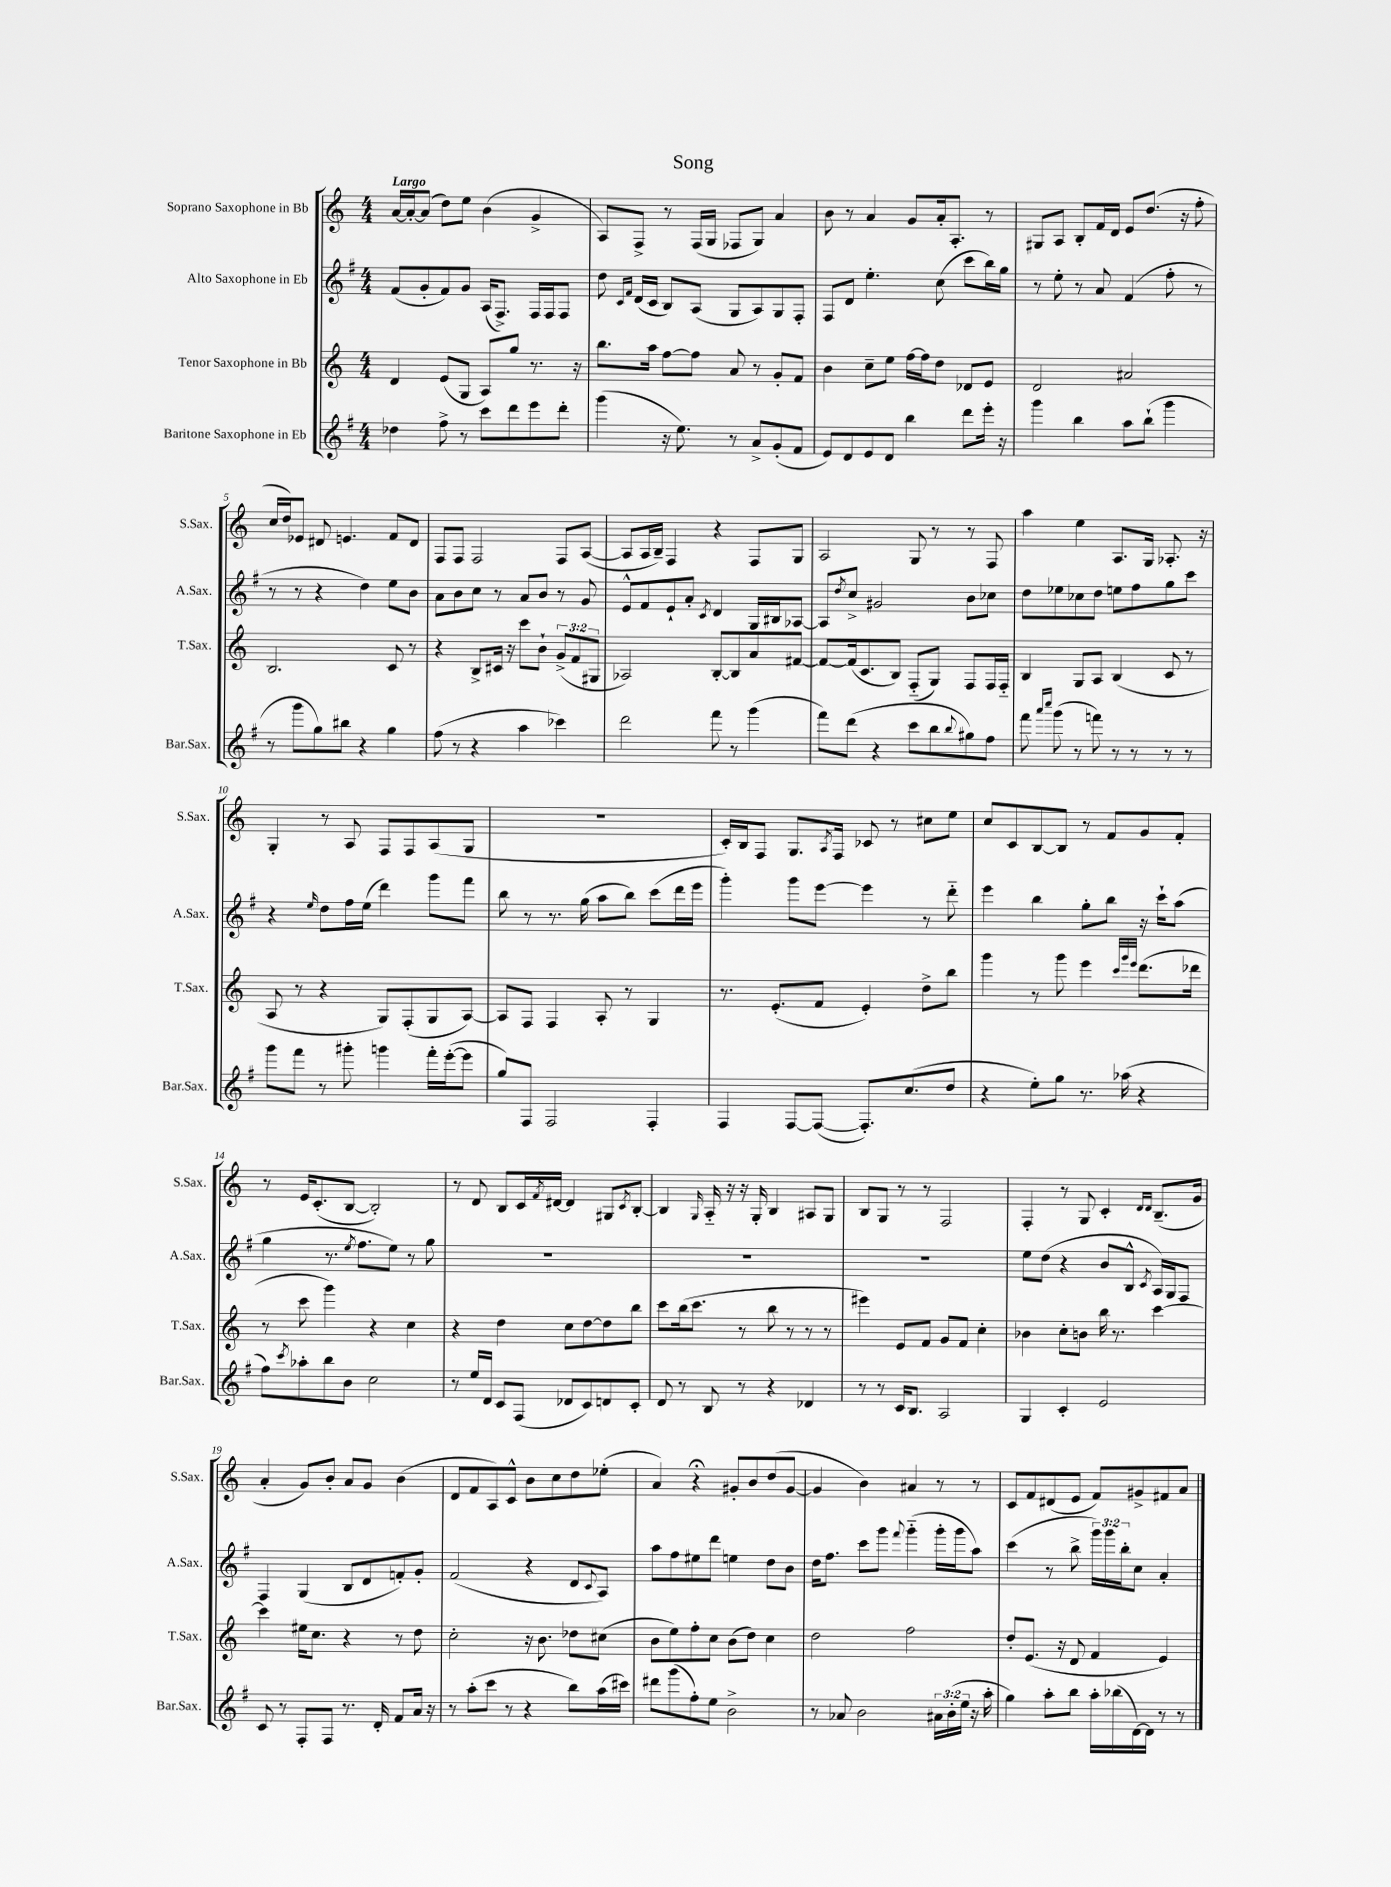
\header { title = "Song" }
<<
\new StaffGroup <<
\new Staff = "s0" \with { instrumentName = "Soprano Saxophone in Bb" shortInstrumentName = "S.Sax." } {
    \clef treble \key c \major \numericTimeSignature \time 4/4 \tempo "Largo"
    a'16~ a'16~-. a'8( d''8) e''8 b'4( g'4-> |
    a8) f8-> r8 f16( g16 fes8 g8) a'4 |
    b'8 r8 a'4 g'8 a'16-. a8.-. r8 |
    gis8 a8 b8-. f'16 d'16 e'8 d''8.( r16 f''8-. |
    c''16 d''16) ees'8 dis'8 e'4. f'8 dis'8 |
    f8 f8 f2 f8 a8~( |
    a8 a16 b16--) f4 r4 f8 g8 |
    a2 g8 r8 r8 f8 |
    a''4 e''4 a8. g16 aes8.-. r16 |
    g4-. r8 a8 f8 f8 a8( g8 |
    R1 |
    c'16-.) b16 f8 g8. \acciaccatura { a8 } f16 ces'8 r8 cis''8 e''8 |
    c''8 c'8 b8~ b8 r8 f'8 g'8 f'8-. |
    r8 e'16 c'8.-.( b8~ b2-.) |
    r8 d'8 b8 c'16 \acciaccatura { f'8 } dis'16~ dis'4 gis8 \acciaccatura { c'8 } b8~-. |
    b4 \grace { g16 } a16-_ r16 r16 g16-. b4 ais8 g8 |
    b8 g8 r8 r8 f2 |
    f4-. r8 g8 c'4-. \grace { d'16 d'16 } b8.--( g'16 |
    a'4-. g'8) b'8-. a'8 g'8 b'4( |
    d'8 f'8 a8) c'8-^ b'8 c''8 d''8 ees''8-.( |
    a'4) r4\fermata gis'8-. b'8 d''8( gis'8~ |
    gis'4 b'4) ais'4 r8 r8 |
    c'8 f'8 dis'8( e'8 f'8) gis'8-> fis'8 a'8 \bar "|." |
}
\new Staff = "s1" \with { instrumentName = "Alto Saxophone in Eb" shortInstrumentName = "A.Sax." } {
    \clef treble \key g \major \numericTimeSignature \time 4/4 \override Staff.TupletNumber.text = #tuplet-number::calc-fraction-text
    fis'8( g'8-. fis'8) g'8 a16( fis8.->) fis16 fis16 fis8 |
    d''8 \grace { c'16 fis'16 } d'16( c'16 b8) a8( g8 a8) g8 fis8-. |
    fis8 d'8 e''4.-. c''8( c'''8 b''16) g''16 |
    r8 e''8-. r8 a'8 fis'4( fis''8-. r8 |
    r8 r8 r4 d''4) e''8 b'8 |
    a'8 b'8 c''8 r8 a'8 b'8 r8 g'8 |
    e'8-^ fis'8 e'8-! a'8-. \acciaccatura { c'8 } d'4 g16 bis16 aes8~ |
    aes8 \acciaccatura { d''8 } c''8-> gis'2 b'8 ces''8 |
    d''8 ees''8 ces''8 d''8 e''8 fis''8 g''8 c'''8 |
    r4 \grace { e''16 } d''8 fis''16 e''16( d'''4) g'''8 fis'''8 |
    b''8 r8 r8. g''16( a''8 b''8) c'''8( d'''16 e'''16 |
    g'''4-.) g'''8 e'''8~ e'''4 r8 d'''8-_ |
    e'''4 b''4 g''8-. b''8 r16 c'''16-! a''8( |
    g''4 r8. \acciaccatura { e''8 } fis''8. e''8) r8 g''8 |
    R1 |
    R1 |
    R1 |
    e''8 d''8( r4 b'8 b8-^ \acciaccatura { c'8 } a16) g16 fis8 |
    fis4 g4( b8 d'8 f'8-.) g'8-. |
    fis'2( r4 d'8 \appoggiatura { c'8 } a8) |
    a''8 fis''8 eis''8 d'''8 e''4 d''8 b'8 |
    d''16 fis''8. c'''8 g'''8 \appoggiatura { fis'''8 } g'''4-_( g'''16-. g'''16 a''8) |
    c'''4( r8 b''8-> \tuplet 3/2 { g'''16) g'''16 b''16-. } c''8 a'4-. \bar "|." |
}
\new Staff = "s2" \with { instrumentName = "Tenor Saxophone in Bb" shortInstrumentName = "T.Sax." } {
    \clef treble \key c \major \numericTimeSignature \time 4/4 \override Staff.TupletNumber.text = #tuplet-number::calc-fraction-text
    d'4 e'8( g8 a8) g''8 r8. r16 |
    b''8. a''16 f''8~ f''8 a'8 r8 g'8-. f'8 |
    b'4 c''8-- e''8 f''16~ f''16 d''8 des'8 e'8 |
    d'2 ais'2 |
    b2. c'8 r8 |
    r4 b8-> cis'16 r16 c'''8 b'8-! \tuplet 3/2 { g'8->( f'8 gis8 } |
    aes2) b8~-. b8 a'8 fis'8~ |
    fis'8~ fis'16( c'8. b8) f8-_( g8) f8 f16 f16-_ |
    b4 g8 a8 b4( c'8 r8 |
    a8 r8 r4 g8) f8-.( g8 a8~) |
    a8 f8 f4 a8-. r8 g4 |
    r8. e'8.-.( f'8 e'4-.) d''8-> b''8 |
    g'''4 r8 g'''8 e'''4 \grace { c'''32 g'''32 e'''32 } d'''8.( des'''16 |
    r8 c'''8 g'''4) r4 c''4 |
    r4 d''4 c''8 d''8~ d''8 b''8 |
    c'''8 b''16( c'''8. r8 b''8 r8 r8 r8 |
    eis'''4) e'8 f'8 g'8 f'8 c''4-. |
    bes'4 c''8-. b'8 b''16 r8. c'''4~ |
    c'''4 eis''16 c''8. r4 r8 d''8 |
    c''2-. r16 b'8. des''8 cis''8( |
    b'8 e''8) f''8-. c''8 b'8( d''8) c''4 |
    d''2 f''2 |
    d''8-. e'8.( r16 d'8 f'4 e'4) \bar "|." |
}
\new Staff = "s3" \with { instrumentName = "Baritone Saxophone in Eb" shortInstrumentName = "Bar.Sax." } {
    \clef treble \key g \major \numericTimeSignature \time 4/4 \override Staff.TupletNumber.text = #tuplet-number::calc-fraction-text
    des''4 fis''8-> r8 c'''8 d'''8 e'''8 d'''8-. |
    g'''4( r16 e''8.) r8 a'8-> g'8-.( fis'8 |
    e'8) d'8 e'8 d'8 b''4 d'''8 e'''16-. r16 |
    g'''4 b''4 a''8 b''8-!( g'''4 |
    r8 g'''8 g''8) bis''8 r4 g''4 |
    fis''8( r8 r4 a''4 ces'''4) |
    d'''2 fis'''8 r8 g'''4( |
    fis'''8) d'''8( r4 c'''8 b''8 \appoggiatura { b''8 } gis''8) fis''8 |
    fis'''8 \grace { a'''16 c''''16 } g'''8( r8 f'''8) r8 r8 r8 r8 |
    g'''8 fis'''8 r8 gis'''8-. g'''4 fis'''16-. e'''16~-.( e'''8 |
    g''8) fis8 fis2 fis4-. |
    fis4 fis8~ fis8~( fis8.-.) c''8.( d''8 |
    r4 e''8-.) g''8 r8. aes''16( r4 |
    fis''8) \acciaccatura { c'''8 } aes''8-. b''8 b'8 c''2 |
    r8 e''16 d'16 c'8 fis8( des'8 c'8) d'8 c'8-. |
    d'8 r8 b8 r8 r4 des'4 |
    r8 r8 c'16 b8. a2 |
    g4 c'4-. e'2 |
    c'8 r8 fis8-. fis8 r8. d'16-. fis'8 a'16 r16 |
    r8 a''8-.( c'''8 r8 r4 b''8) a''16( cis'''16) |
    dis'''8 g'''8( fis''8-.) e''8 b'2-> |
    r8 aes'8 b'2 \tuplet 3/2 { ais'16 b'16-.( e''16 } r16 a''16-. |
    g''4) a''8-. b''8 a''16-. bes''16( d'16~) d'16 r8 r8 \bar "|." |
}
>>
>>
